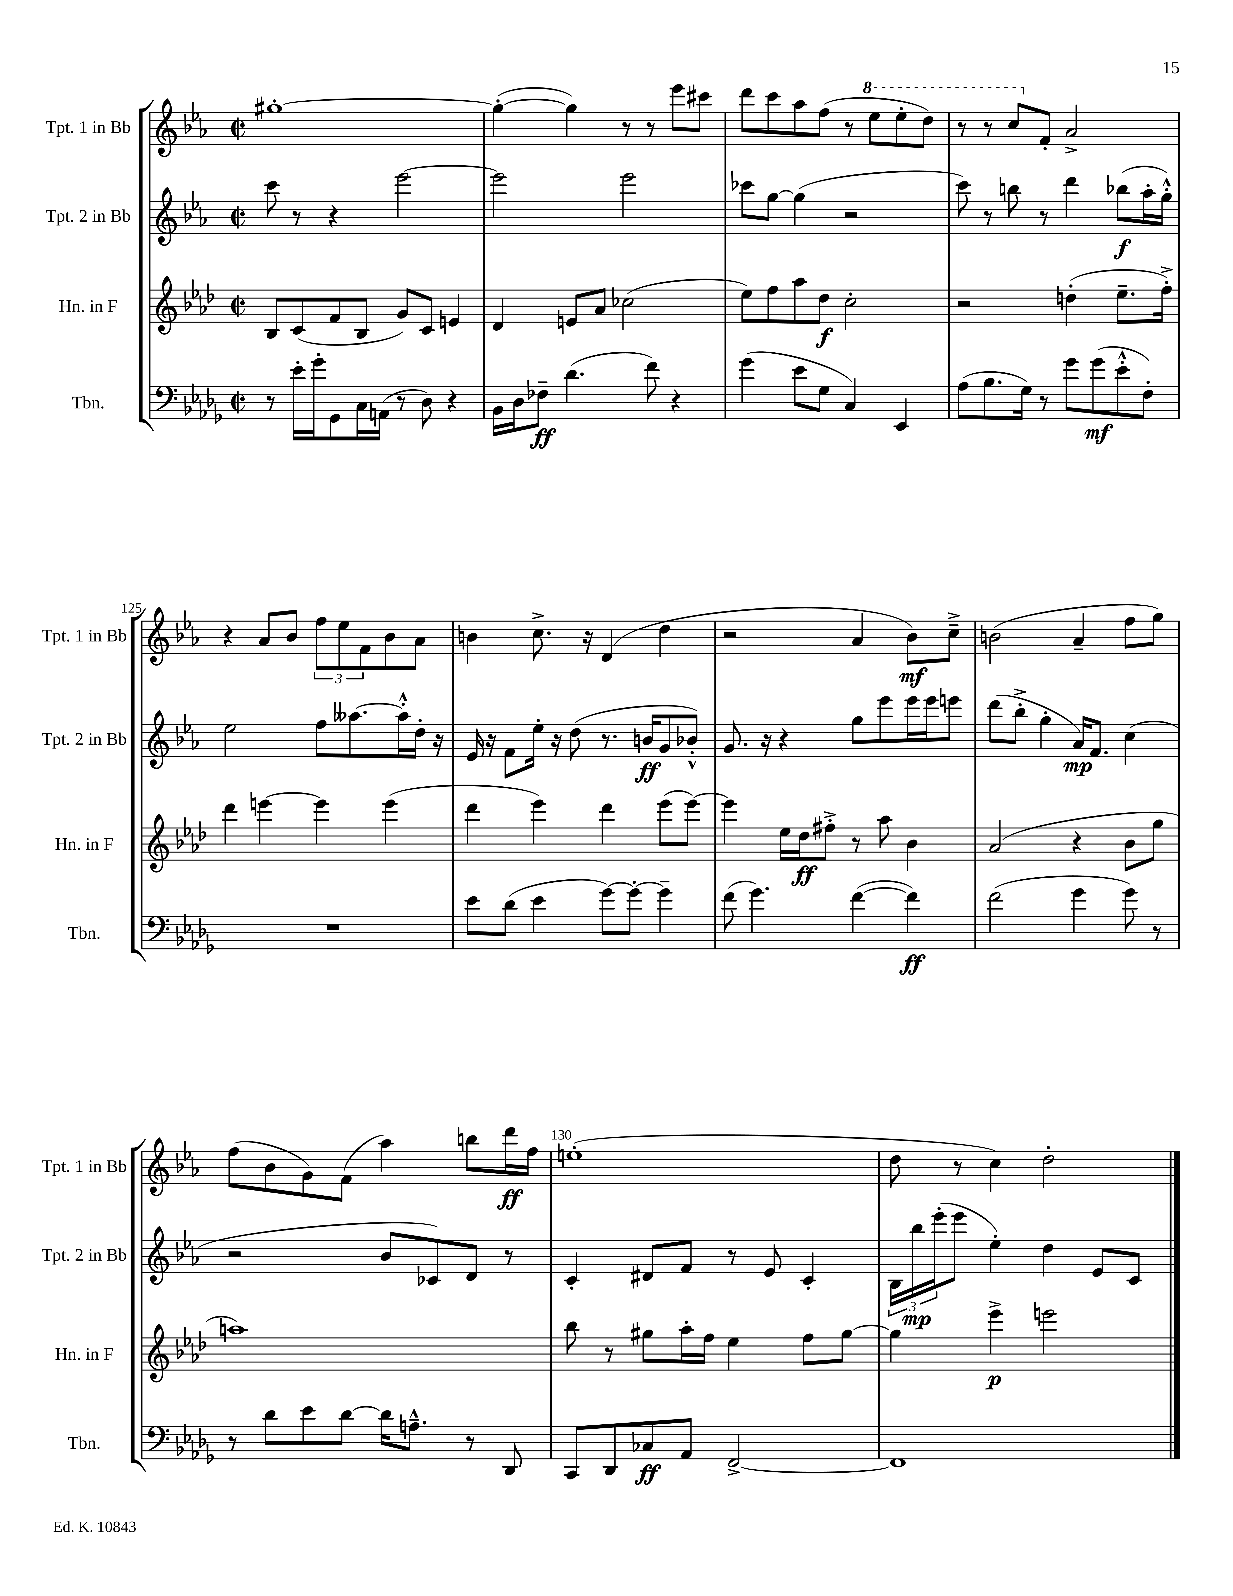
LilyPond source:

<<
\new StaffGroup <<
\new Staff = "s0" \with { instrumentName = "Tpt. 1 in Bb" shortInstrumentName = "Tpt. 1 in Bb" } {
    \clef treble \key ees \major \defaultTimeSignature \time 2/2
    gis''1~-. |
    gis''4~-.( gis''4) r8 r8 ees'''8 cis'''8 |
    d'''8 c'''8 aes''8 f''8( r8 \ottava #1 ees'''8 ees'''8-. d'''8) |
    r8 r8 c'''8 \ottava #0 f'8-. aes'2-> |
    r4 aes'8 bes'8 \tuplet 3/2 { f''8 ees''8 f'8 } bes'8 aes'8 |
    b'4 c''8.-> r16 d'4( d''4 |
    r2 aes'4 bes'8\mf) c''8---> |
    b'2( aes'4-- f''8 g''8) |
    f''8( bes'8 g'8) f'8( aes''4) b''8 d'''16\ff f''16 |
    e''1-.( |
    d''8 r8 c''4) d''2-. \bar "|." |
}
\new Staff = "s1" \with { instrumentName = "Tpt. 2 in Bb" shortInstrumentName = "Tpt. 2 in Bb" } {
    \clef treble \key ees \major \defaultTimeSignature \time 2/2
    c'''8 r8 r4 ees'''2~ |
    ees'''2 ees'''2 |
    ces'''8 g''8~ g''4( r2 |
    c'''8) r8 b''8 r8 d'''4 bes''8\f( aes''16-. g''16-.-^) |
    ees''2 f''8 aeses''8.~ aeses''16-.-^ d''16-. r16 |
    ees'16 r16 f'8 ees''16-. r16 d''8( r8. b'16\ff g'8 bes'8-.-^) |
    g'8. r16 r4 g''8 ees'''8 ees'''16 ees'''16 e'''8 |
    d'''8( bes''8-.-> g''4-. aes'16\mp) f'8. c''4( |
    r2 bes'8 ces'8) d'8 r8 |
    c'4-. dis'8 f'8 r8 ees'8 c'4-. |
    \tuplet 3/2 { bes16 bes''16\mp ees'''16-.( } ees'''8 ees''4-.) d''4 ees'8 c'8 \bar "|." |
}
\new Staff = "s2" \with { instrumentName = "Hn. in F" shortInstrumentName = "Hn. in F" } {
    \clef treble \key aes \major \defaultTimeSignature \time 2/2
    bes8 c'8( f'8 bes8 g'8) c'8 e'4 |
    des'4 e'8 aes'8 ces''2( |
    ees''8) f''8 aes''8 des''8\f c''2-. |
    r2 d''4-.( ees''8.-- f''16-.->) |
    des'''4 e'''4~ e'''4 e'''4( |
    des'''4 ees'''4) des'''4 ees'''8( ees'''8~) |
    ees'''4 ees''16 des''16\ff fis''8-.-> r8 aes''8 bes'4 |
    aes'2( r4 bes'8 g''8 |
    a''1) |
    bes''8 r8 gis''8 aes''16-. f''16 ees''4 f''8 gis''8~ |
    gis''4 ees'''4->\p e'''2 \bar "|." |
}
\new Staff = "s3" \with { instrumentName = "Tbn." shortInstrumentName = "Tbn." } {
    \clef bass \key des \major \defaultTimeSignature \time 2/2
    r8 ees'16-. ges'16-. ges,8 c16 a,16( r8 des8) r4 |
    bes,16 des16 fes8--\ff des'4.( f'8) r4 |
    ges'4( ees'8 ges8 c4) ees,4 |
    aes8( bes8. ges16) r8 ges'8 ges'8\mf( ees'8-.-^ f8-.) |
    R1 |
    ees'8 des'8( ees'4 ges'8~) ges'8~-. ges'4-- |
    f'8( ges'4.) f'4~( f'4\ff) |
    f'2( ges'4 ges'8) r8 |
    r8 des'8 ees'8 des'8~ des'16 a8.---^ r8 des,8 |
    c,8 des,8 ces8\ff aes,8 f,2~-> |
    f,1 \bar "|." |
}
>>
>>
\layout { \context { \Score currentBarNumber = #121 \override BarNumber.break-visibility = ##(#f #t #t) barNumberVisibility = #(every-nth-bar-number-visible 5) } }
